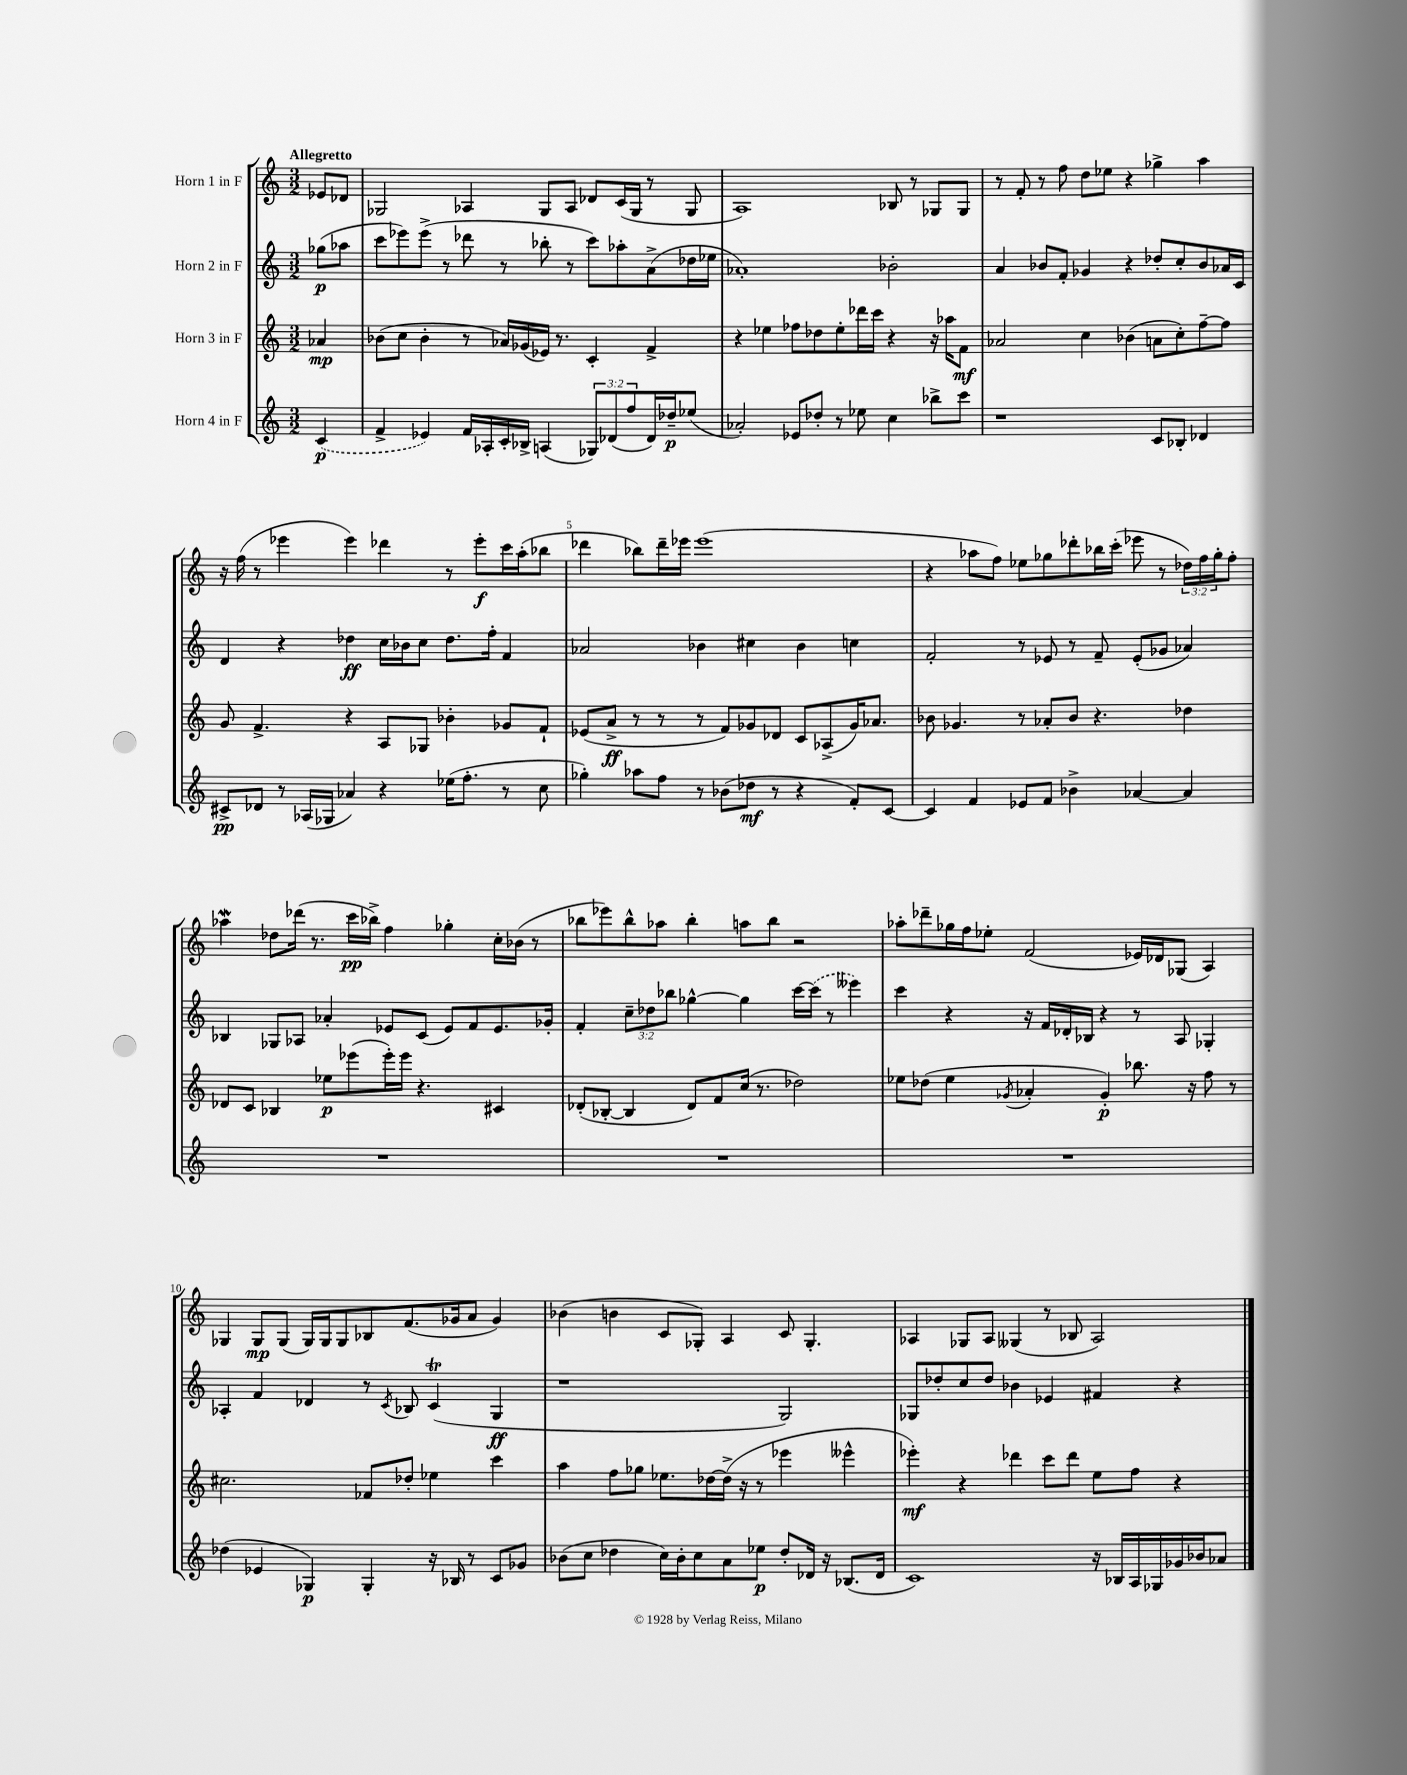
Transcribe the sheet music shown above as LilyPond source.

<<
\new StaffGroup <<
\new Staff = "s0" \with { instrumentName = "Horn 1 in F" } {
    \clef treble \key c \major \numericTimeSignature \time 3/2 \override Staff.TupletNumber.text = #tuplet-number::calc-fraction-text \partial 4 \tempo "Allegretto"
    ees'8 des'8 |
    ges2 aes4 ges8 aes8 des'8 c'16( ges16 r8 ges8 |
    a1) bes8 r8 ges8 ges8 |
    r8 f'8-. r8 f''8 d''8 ees''8 r4 ges''4-> a''4 |
    r16 f''16( r8 ees'''4 ees'''4) des'''4 r8 ees'''8-.\f c'''16 a''16-.( bes''8 |
    des'''4 bes''8) des'''16-- ees'''16 ees'''1( |
    r4 aes''8 f''8) ees''8 ges''8 des'''8-. bes''16 c'''16-.( ees'''8 r8 \tuplet 3/2 { des''16) f''16 ges''16-. } f''8-. |
    aes''4\mordent des''8 des'''16( r8. c'''16\pp bes''16->) f''4 ges''4-. c''16-. bes'16( r8 |
    bes''8 ees'''8) bes''8-^ aes''8 bes''4-. a''8 bes''8 r2 |
    aes''8-. des'''8-- ges''16 f''16 ees''8-. f'2( ees'16) des'16 ges8( a4) |
    ges4 ges8\mp ges8( ges16) ges16 ges8 bes8 f'8.( ges'16 a'8 ges'4) |
    bes'4( b'4 c'8 ges8-.) a4 c'8 ges4.-. |
    aes4 ges8 aes8 geses4( r8 bes8 aes2) \bar "|." |
}
\new Staff = "s1" \with { instrumentName = "Horn 2 in F" } {
    \clef treble \key c \major \numericTimeSignature \time 3/2 \override Staff.TupletNumber.text = #tuplet-number::calc-fraction-text \partial 4
    ges''8\p( aes''8 |
    c'''8 ees'''8) ees'''8->( r8 des'''8 r8 bes''8-. r8 c'''8) aes''8-. a'8->( des''16 ees''16 |
    aes'1-.) bes'2-. |
    a'4 bes'8 f'8-. ges'4 r4 des''8-. c''8-. bes'8 aes'16 c'16 |
    d'4 r4 des''4\ff c''16 bes'16 c''8 des''8. f''16-. f'4 |
    aes'2 bes'4 cis''4 bes'4 c''4 |
    f'2-. r8 ees'8 r8 f'8-- ees'8-.( ges'8 aes'4) |
    bes4 ges8 aes8 aes'4-. ees'8 c'8( ees'8) f'8 ees'8. ges'16-. |
    f'4-. \tuplet 3/2 { c''8-- des''8 bes''8 } ges''4~-^ ges''4 c'''16~ \once \slurDashed c'''16( r8 eeses'''4) |
    c'''4 r4 r16 f'16 des'16-. bes16 r4 r8 a8 ges4-. |
    aes4-. f'4 des'4 r8 \acciaccatura { c'8 } bes8 c'4\trill( g4\ff |
    r1 g2) |
    ges8 des''8-. c''8 des''8 bes'4 ees'4 fis'4 r4 \bar "|." |
}
\new Staff = "s2" \with { instrumentName = "Horn 3 in F" } {
    \clef treble \key c \major \numericTimeSignature \time 3/2 \partial 4
    aes'4\mp |
    bes'8( c''8 bes'4-. r8 aes'16) ges'16( ees'16) r8. c'4-. f'4-> |
    r4 ees''4 fes''8 des''8 ees''8-. des'''16 c'''16 r4 r16 aes''16 f'8\mf |
    aes'2 c''4 bes'4( a'8 c''8-.) f''8~-- f''8 |
    g'8 f'4.-> r4 a8 ges8 bes'4-. ges'8 f'8-! |
    ees'8( a'8->\ff r8 r8 r8 f'8) ges'8 des'8 c'8 aes8->( ges'16) aes'8. |
    bes'8 ges'4. r8 aes'8-. bes'8 r4. des''4 |
    des'8 c'8 bes4 ees''8\p ees'''8( ees'''16-.) ees'''16 r4. cis'4 |
    des'8-.( bes8~-. bes4 des'8) f'8 c''16( r8. des''2) |
    ees''8 des''8( ees''4 \acciaccatura { ges'8 } aes'4-. ges'4-.\p) bes''8. r16 f''8 r8 |
    cis''2. fes'8 des''8-. ees''4 c'''4 |
    a''4 f''8 ges''8 ees''8. des''16~ des''16->( r16 r8 ees'''4 eeses'''4-^ |
    ees'''4-.\mf) r4 des'''4 c'''8 des'''8 e''8 f''8 r4 \bar "|." |
}
\new Staff = "s3" \with { instrumentName = "Horn 4 in F" } {
    \clef treble \key c \major \numericTimeSignature \time 3/2 \override Staff.TupletNumber.text = #tuplet-number::calc-fraction-text \partial 4
    \once \slurDashed c'4\p( |
    f'4-> ees'4) f'16 aes16-. c'16-. bes16-> a4( \tuplet 3/2 { ges8) des'8( f''8 } des'16) des''16--\p ees''8( |
    aes'2-.) ees'8 des''8-. r8 ees''8 c''4 bes''8-> c'''8 |
    r1 c'8 bes8-. des'4 |
    cis'8->\pp des'8 r8 aes16( ges16 aes'4) r4 ees''16( f''8.-. r8 c''8 |
    ges''4-.) aes''8 f''8 r8 bes'8( des''8\mf r8 r4 f'8-.) c'8~ |
    c'4 f'4 ees'8 f'8 bes'4-> aes'4~ aes'4 |
    R1. |
    R1. |
    R1. |
    des''4( ees'4 ges4\p) ges4-. r16 bes16 r8 c'8 ges'8 |
    bes'8( c''8 des''4 c''16) bes'16-. c''8 a'8 ees''8\p des''8-. des'16 r16 bes8.( des'16 |
    c'1) r16 bes16 a16 ges16 ges'16 bes'16 aes'8 \bar "|." |
}
>>
>>
\layout { \context { \Score \override BarNumber.break-visibility = ##(#f #t #t) barNumberVisibility = #(every-nth-bar-number-visible 5) } }
